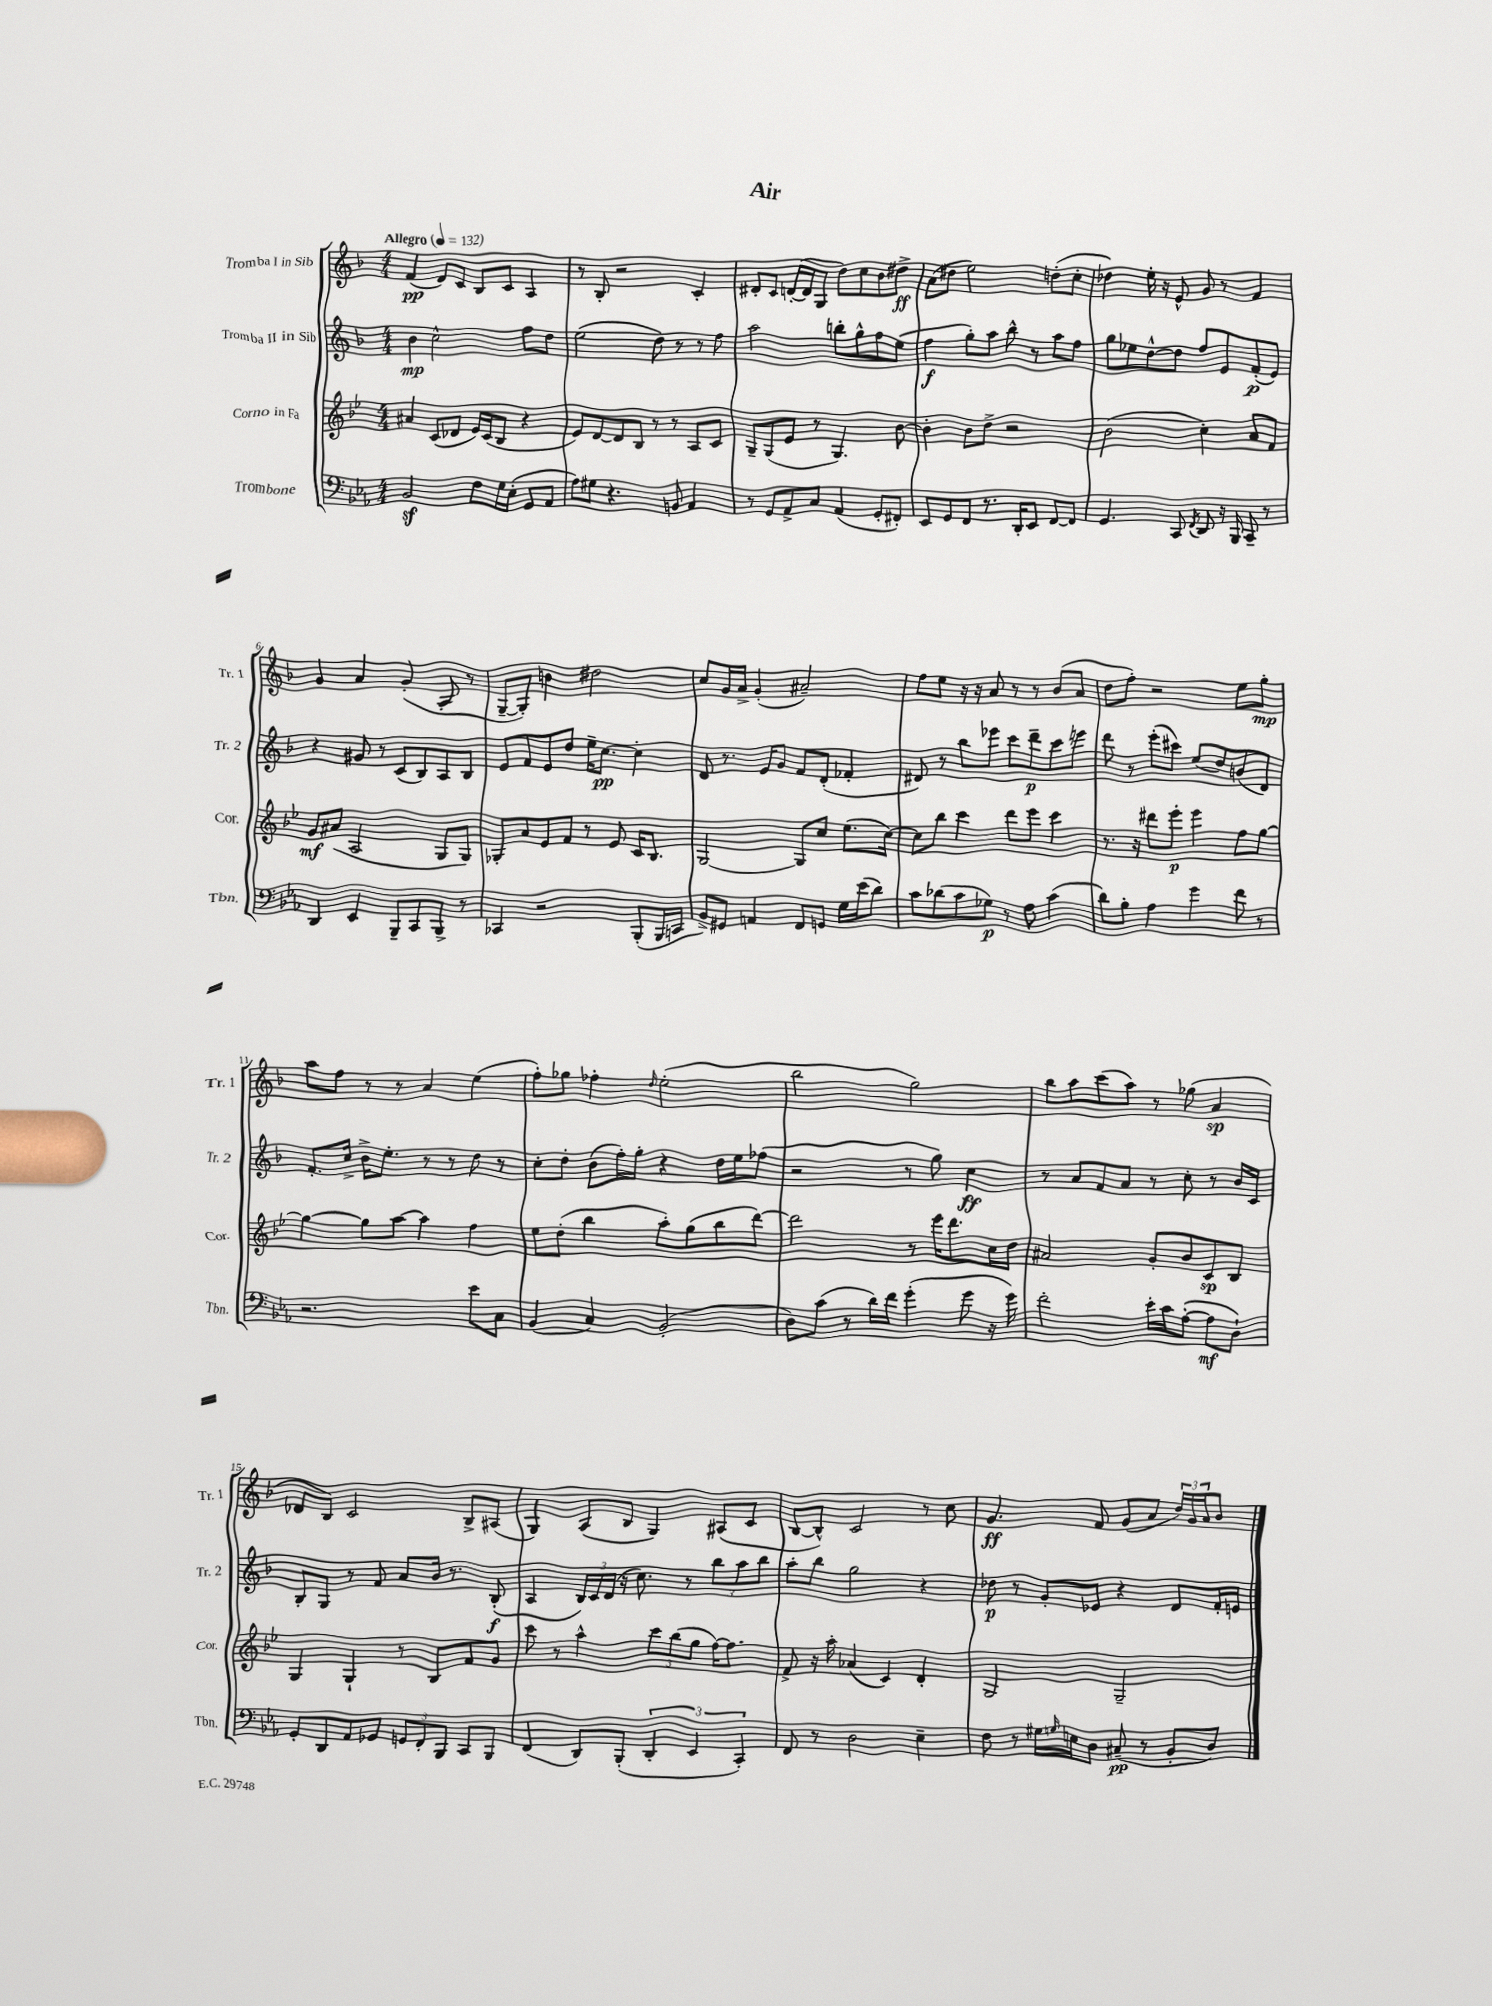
\header { title = "Air" }
<<
\new StaffGroup <<
\new Staff = "s0" \with { instrumentName = "Tromba I in Sib" shortInstrumentName = "Tr. 1" } {
    \clef treble \key f \major \numericTimeSignature \time 4/4 \tempo "Allegro" 4 = 132
    f'4\pp( d'8) c'8 bes8 c'8 a4 |
    r8 bes8-. r2 c'4-. |
    dis'8-. c'8 d'16~-.( d'16 g8 d''8) c''8 bes'8 dis''8->\ff |
    a'8( dis''8 e''2) d''8-.( c''8-. |
    des''4) e''16-. r16 e'8-^ g'8 r8 f'4 |
    g'4 a'4 g'4-.( a8-. r8 |
    g8~-- g8-.) b'4 dis''2 |
    c''8 g'16 a'16-> g'4-.( ais'2--) |
    f''8 e''8 r16 r16 a'8 r8 r8 bes'8( a'8 |
    d''8 f''8-.) r2 e''8 g''8-.\mp |
    a''8 f''8 r8 r8 a'4 e''4( |
    f''8-.) ges''8 fes''4-. \grace { d''16 } e''2-.( |
    bes''2 g''2) |
    bes''8 a''8 c'''8( a''8) r8 ges''8( a'4\sp |
    des'8 bes8) c'2 bes8-> ais8( |
    g4) a8( bes8 g4) ais8( c'8 |
    bes8~ bes8-^) c'2 r8 c''8 |
    g'4.\ff f'8 g'8( a'8 \tuplet 3/2 { d''16) g'16 a'16 } bes'8 \bar "|." |
}
\new Staff = "s1" \with { instrumentName = "Tromba II in Sib" shortInstrumentName = "Tr. 2" } {
    \clef treble \key f \major \numericTimeSignature \time 4/4
    bes'4\mp c''2-^ f''8 d''8 |
    e''2( d''8) r8 r8 f''8 |
    a''2 b''8-. g''8-^ f''8 e''8( |
    f''4\f g''8-.) a''8 bes''8-^ r8 a''8 f''8 |
    g''8 ees''8 d''8~-^ d''8 f''8 e'8 f'8-.\p( e'8) |
    r4 gis'8 r8 c'8( bes8) a8 bes8 |
    e'8 f'8 e'8 d''8 e''16-- c''8.~\pp c''4-. |
    d'8 r8. e'16 g'8 f'8 d'8-.( fes'4-. |
    dis'8) r8 bes''8 ees'''8 c'''8 d'''8--\p c'''8 e'''8 |
    d'''8 r8 e'''8-.( cis'''8) e''8( d''8) b'8( d'8) |
    f'8.-. c''16-> bes'16-> e''8.-. r8 r8 d''8 r8 |
    c''8-. d''8-. bes'8( f''16-.) g''16-. r4 d''16 e''16 fes''8( |
    r2 r8 g''8) c''4\ff |
    r8 a'8 f'8 a'8 r8 c''8-. r8 bes'16 c'16 |
    bes8-. g8 r8 f'8 a'8 bes'16 r8. bes8-.\f( |
    a4 \tuplet 3/2 { bes16) c'16 d'16( } r16 c''8.) r8 \tuplet 3/2 { bes''8 a''8 bes''8 } |
    a''8-. bes''8 g''2 r4 |
    des''8\p r8 g'8-. ees'8 r4 d'8 f'16-. e'16 \bar "|." |
}
\new Staff = "s2" \with { instrumentName = "Corno in Fa" shortInstrumentName = "Cor." } {
    \clef treble \key bes \major \numericTimeSignature \time 4/4
    ais'4 c'8( des'8 ees'16) c'16( bes8 r4 |
    ees'8) d'8~ d'8 bes8 r8 r8 a8 c'8 |
    g8-- g8( ees'8 r8 g4.) bes'8~ |
    bes'4-. bes'8 d''8-> r2 |
    bes'2( c''4-.) a'8 f'8 |
    g'8\mf ais'8( a2 g8 g8) |
    ges8-. a'8 ees'8 f'8 r8 ees'8 c'16 bes8. |
    g2~ g8 c''8 ees''8.( c''16~) |
    c''8 bes''8 c'''4 d'''8 ees'''8 c'''4 |
    r8. r16 dis'''8 ees'''8-.\p ees'''4 f''8 g''8~ |
    g''4~ g''8 a''8~ a''4 f''4 |
    ees''8 d''8-.( bes''4 a''8-.) g''8( bes''8 d'''8~) |
    d'''2 r8 ees'''16 d'''8. c''16 d''16 |
    ais'2 g'8-. bes'8 c'8\sp bes8 |
    g4 g4-! r8 bes8 f'8 g'8 |
    c'''8 r8 a''4-^ \tuplet 3/2 { c'''8 bes''8( g''8 } f''16~) f''8. |
    f'8-> r16 a''16-. aes'4( c'4) d'4-. |
    g2 g2-- \bar "|." |
}
\new Staff = "s3" \with { instrumentName = "Trombone" shortInstrumentName = "Tbn." } {
    \clef bass \key ees \major \numericTimeSignature \time 4/4
    bes,2\sf f8 g16 ees16-.( g,8 aes,8 |
    aes8) gis8 r4. b,8 aes,4 |
    r8 g,8 aes,8-> c8 aes,4( g,8-. fis,8-.) |
    ees,8 g,8 f,8 r8. d,16-. ees,8 f,8~ f,8 |
    g,4. c,8 \acciaccatura { f,8 } d,8 r16 bes,,16 c,8-- r8 |
    d,4 ees,4 bes,,8-- c,8 bes,,8-> r8 |
    ces,4 r2 bes,,8-.( bes,,16 c,16 |
    bes,8->) gis,8 a,4 f,8 g,8 g16 ees'16( d'8) |
    c'8 des'8( c'8 ges8\p) r8 aes8 c'4( |
    d'8) bes8-. aes4 g'4 f'8 r8 |
    r2. ees'8 c8 |
    bes,4( c4) bes,2-.( |
    d8) c'8( r8 d'16) f'16 g'4-.( g'8 r16 g'16) |
    f'2-. ees'16-. c'16 aes8~-.( aes8\mf d8-!) |
    g,8-. d,8 aes,8 ges,8 \tuplet 3/2 { g,8 f,8-. bes,,8 } c,8 bes,,8 |
    f,4( d,8) bes,,8-.( \tuplet 3/2 { d,4-. ees,4 c,4-.) } |
    f,8 r8 d2 ees4-- |
    f8 r8 gis16 \grace { g16 } e16 d8 cis8--\pp( r8 bes,8-. d8) \bar "|." |
}
>>
>>
